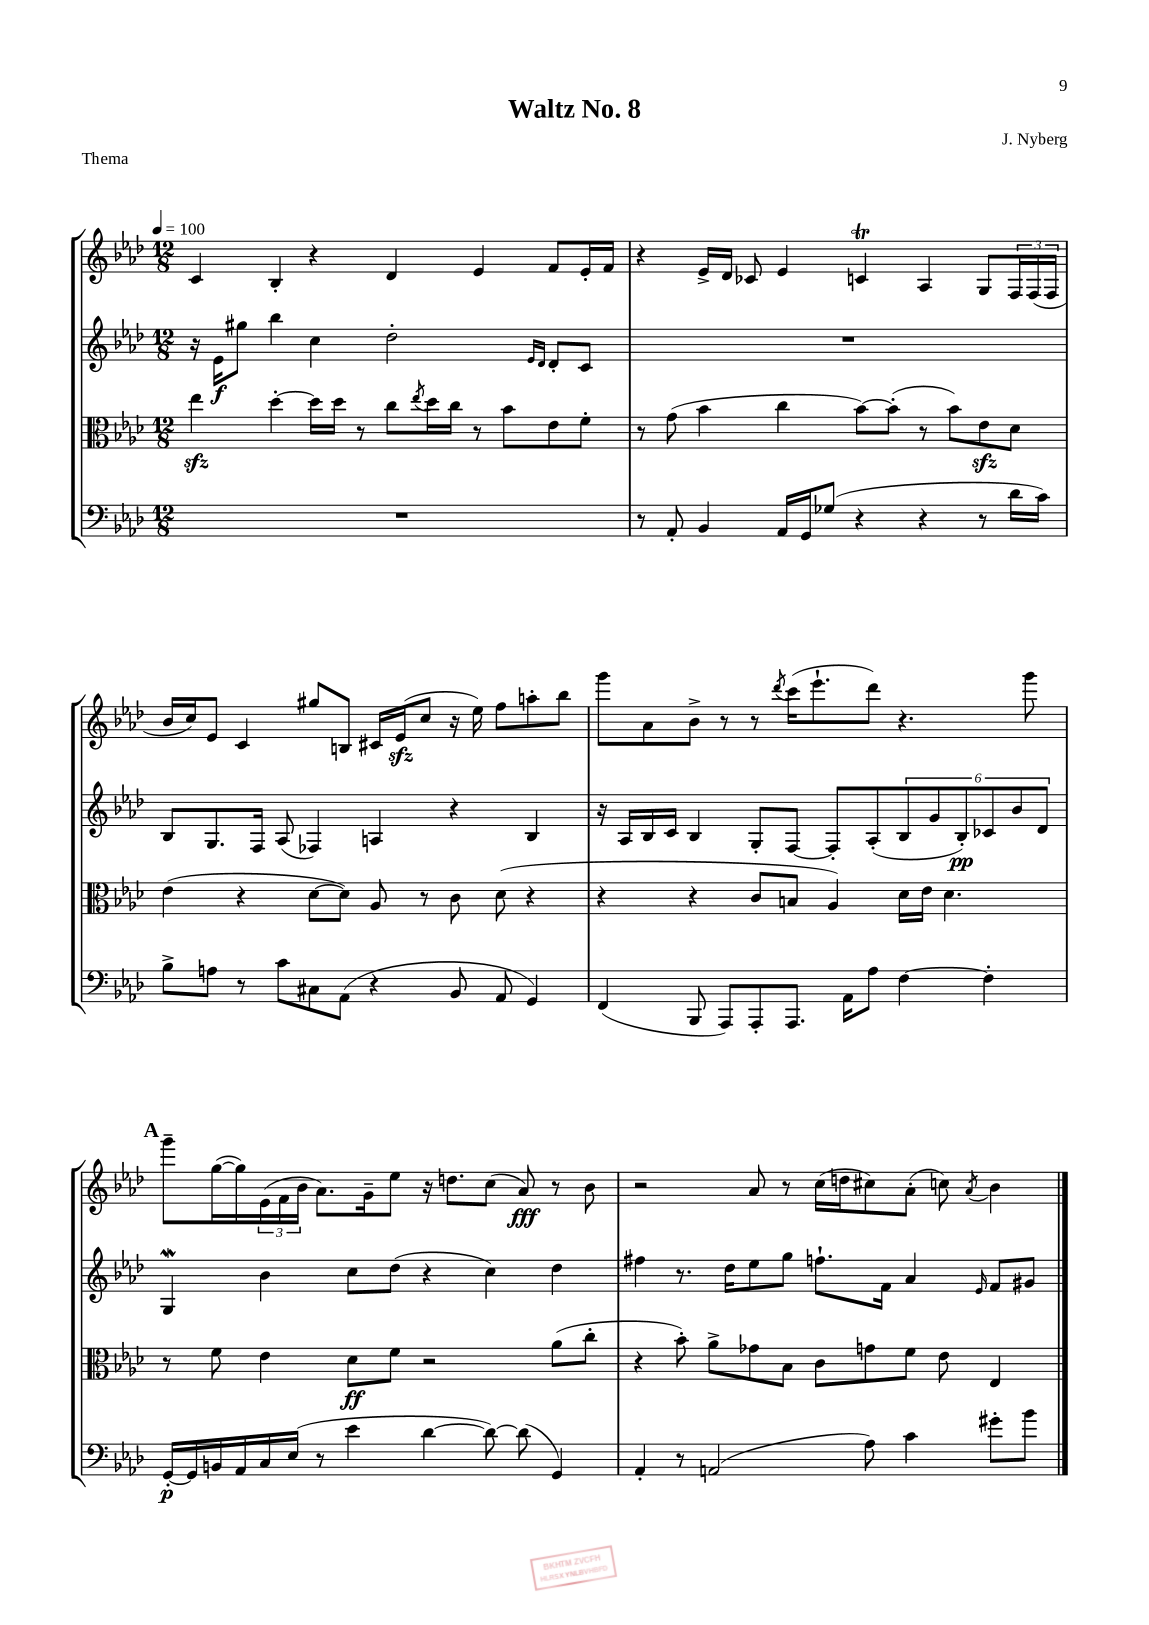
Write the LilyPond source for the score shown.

\header { title = "Waltz No. 8" composer = "J. Nyberg" piece = "Thema" }
<<
\new StaffGroup <<
\new Staff = "s0" {
    \clef treble \key aes \major \numericTimeSignature \time 12/8 \tempo 4 = 100
    c'4 bes4-. r4 des'4 ees'4 f'8 ees'16-. f'16 |
    r4 ees'16-> des'16 ces'8 ees'4 c'4\trill aes4 g8 \tuplet 3/2 { f16 f16( f16 } |
    bes'16 c''16) ees'8 c'4 gis''8 b8 cis'16 ees'16\sfz( c''8 r16 ees''16) f''8 a''8-. bes''8 |
    g'''8 aes'8 bes'8-> r8 r8 \acciaccatura { des'''8 } c'''16( ees'''8.-! des'''8) r4. g'''8 |
    \mark \markup { \bold "A" } g'''8-- g''16~( g''16) \tuplet 3/2 { ees'16( f'16 bes'16 } aes'8.) g'16-- ees''8 r16 d''8. c''8( aes'8\fff) r8 bes'8 |
    r2 aes'8 r8 c''16( d''16 cis''8) aes'8-.( c''8) \acciaccatura { aes'8 } bes'4 \bar "|." |
}
\new Staff = "s1" {
    \clef treble \key aes \major \numericTimeSignature \time 12/8
    r16 ees'16\f gis''8 bes''4 c''4 des''2-. \grace { ees'16 des'16 } des'8-. c'8 |
    R1. |
    bes8 g8. f16 aes8( fes4) a4 r4 bes4 |
    r16 aes16 bes16 c'16 bes4 g8-. f8~ f8-. aes8-.( \tuplet 6/4 { bes8 g'8 bes8-.\pp) ces'8 bes'8 des'8 } |
    \mark \markup { \bold "A" } g4\mordent bes'4 c''8 des''8( r4 c''4) des''4 |
    fis''4 r8. des''16 ees''8 g''8 f''8.-! f'16 aes'4 \grace { ees'16 } f'8 gis'8 \bar "|." |
}
\new Staff = "s2" {
    \clef alto \key aes \major \numericTimeSignature \time 12/8
    ees''4\sfz des''4~-. des''16 des''16 r8 c''8 \acciaccatura { ees''8 } des''16 c''16 r8 bes'8 ees'8 f'8-. |
    r8 g'8( bes'4 c''4 bes'8~) bes'8-.( r8 bes'8) ees'8\sfz des'8 |
    ees'4( r4 des'8~ des'8) aes8 r8 c'8 des'8( r4 |
    r4 r4 c'8 b8 aes4) des'16 ees'16 des'4. |
    \mark \markup { \bold "A" } r8 f'8 ees'4 des'8\ff f'8 r2 aes'8( c''8-. |
    r4 bes'8-.) aes'8-> ges'8 bes8 c'8 g'8 f'8 ees'8 ees4 \bar "|." |
}
\new Staff = "s3" {
    \clef bass \key aes \major \numericTimeSignature \time 12/8
    R1. |
    r8 aes,8-. bes,4 aes,16 g,16 ges8( r4 r4 r8 des'16 c'16) |
    bes8-> a8 r8 c'8 cis8 aes,8( r4 bes,8 aes,8 g,4) |
    f,4( bes,,8 aes,,8) aes,,8-. aes,,8. aes,16 aes8 f4~ f4-. |
    \mark \markup { \bold "A" } g,16~-.\p g,16 b,16 aes,16 c16 ees16( r8 ees'4 des'4~ des'8~) des'8( g,4) |
    aes,4-. r8 a,2( aes8) c'4 gis'8-. bes'8 \bar "|." |
}
>>
>>
\layout { \context { \Score \remove "Bar_number_engraver" } }
